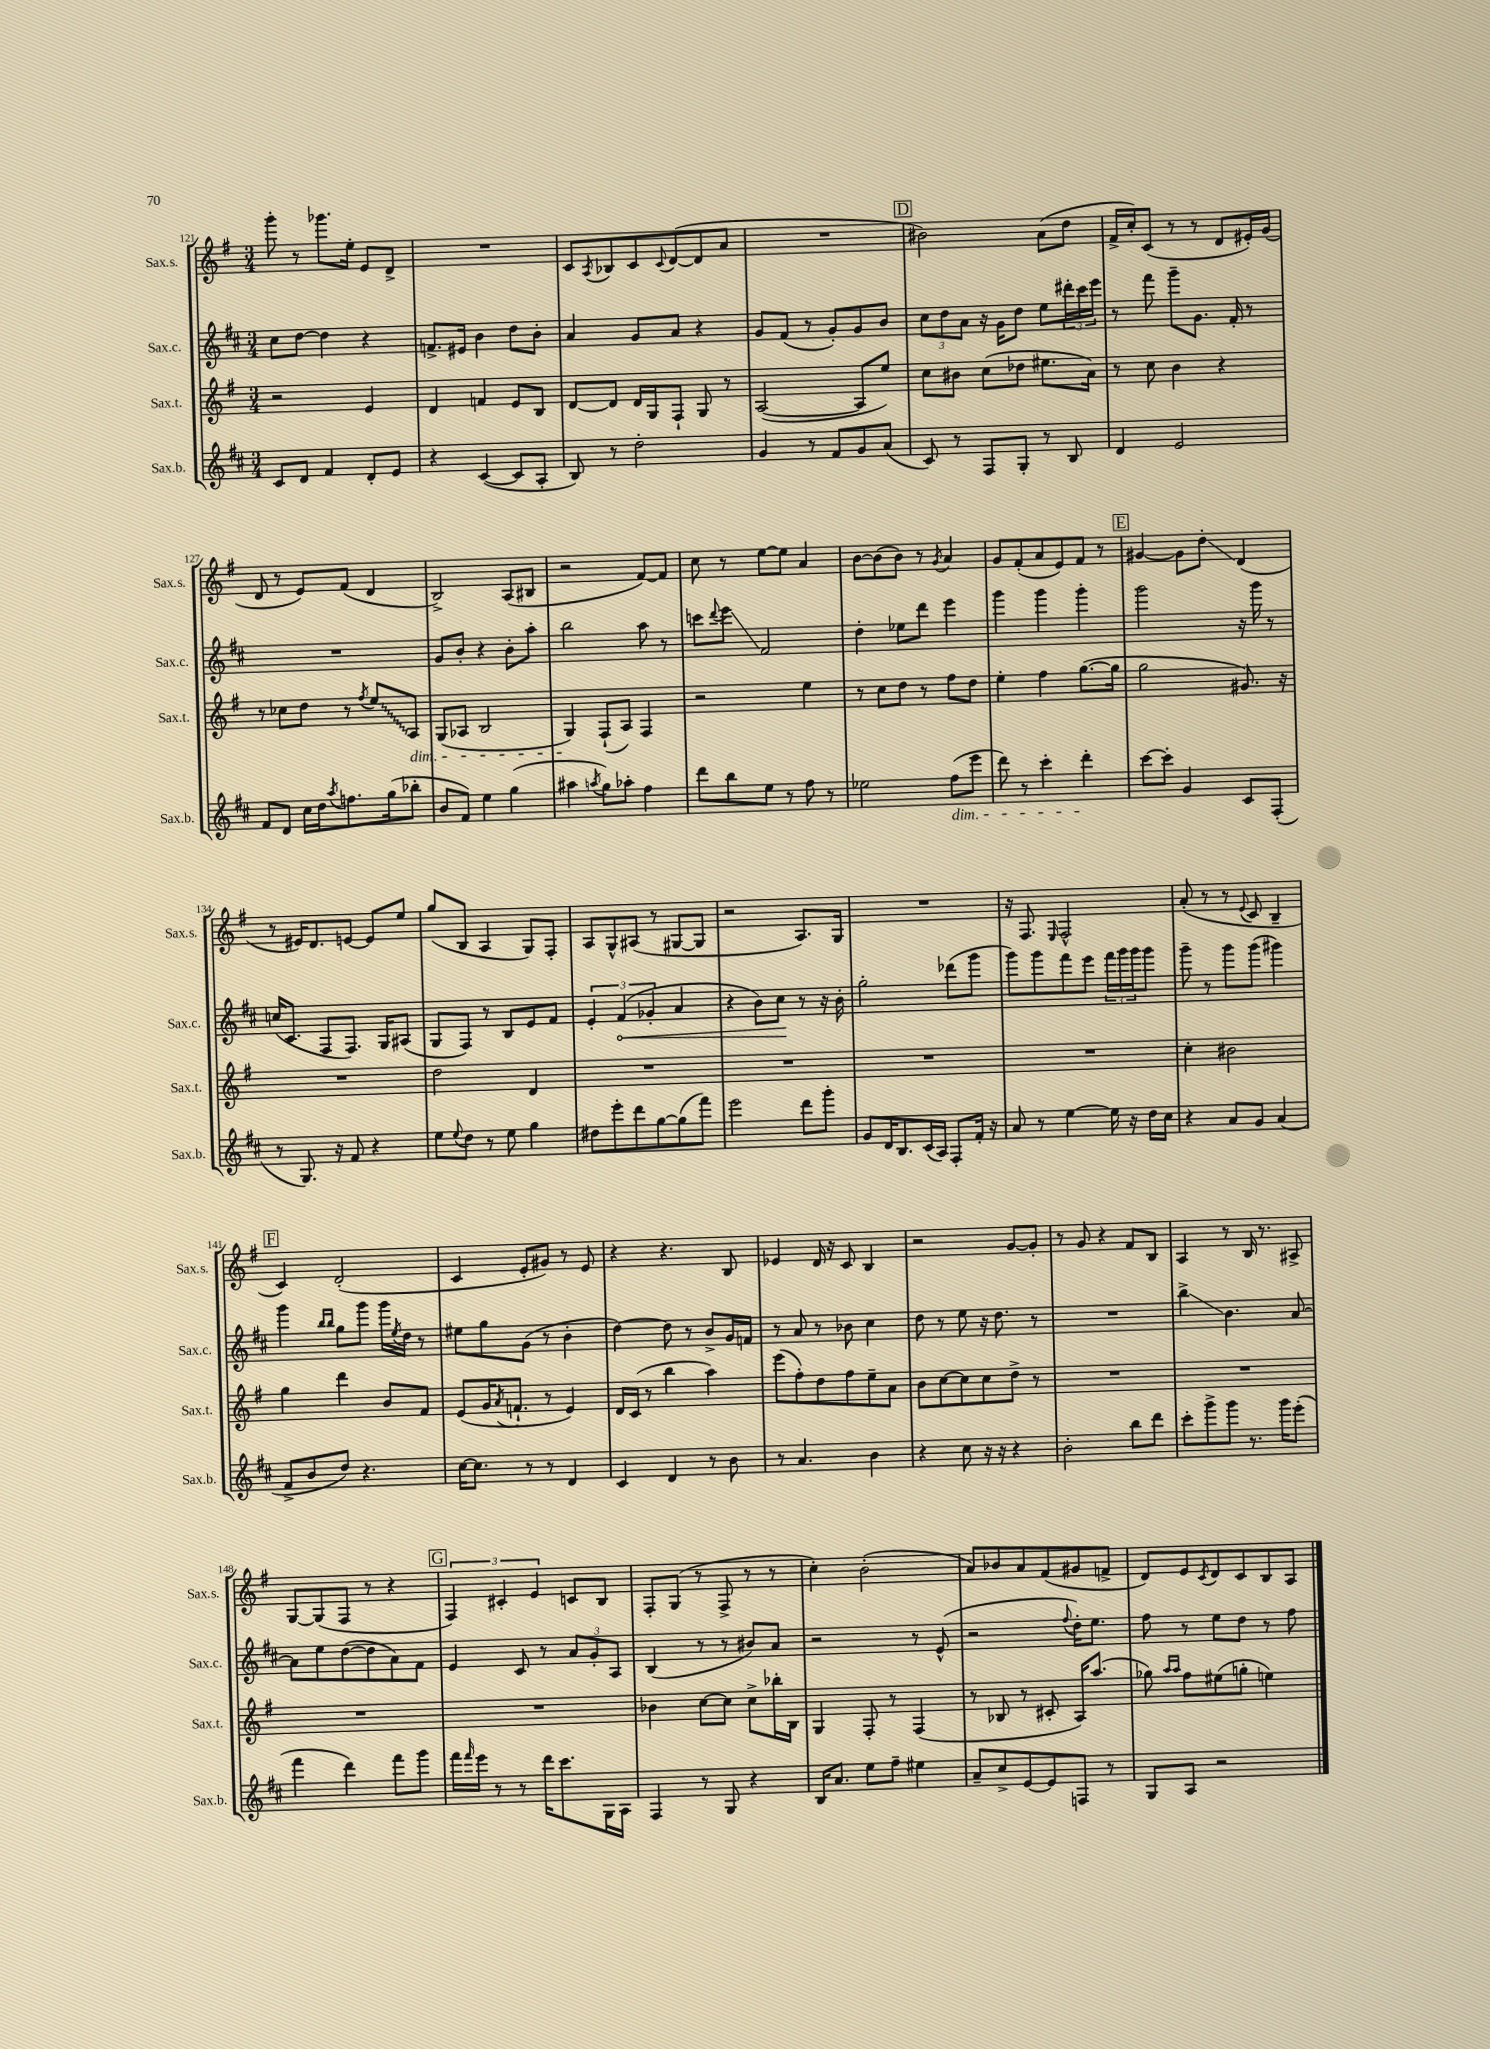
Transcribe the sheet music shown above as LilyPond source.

<<
\new StaffGroup <<
\new Staff = "s0" \with { instrumentName = "Sax.s." shortInstrumentName = "Sax.s." } {
    \clef treble \key g \major \numericTimeSignature \time 3/4
    g'''8-. r8 ges'''8. e''16-. e'8 d'8-> |
    R2. |
    c'8 \acciaccatura { a8 } bes8 c'8 \appoggiatura { c'8 } d'8~( d'8 a'8 |
    R2. |
    \mark \markup { \box "D" } bis'2) a'8( d''8 |
    fis'16-> c''16-.) c'8( r8 r8 d'8 eis'16-.) g'16( |
    d'8 r8 e'8) fis'8( d'4 |
    b2->) a8( bis8 |
    r2 fis'8~) fis'8 |
    c''8 r8 e''8~ e''8 a'4 |
    b'8~ b'8( b'8) r8 \acciaccatura { g'8 } a'4 |
    g'8 fis'8-.( a'8 e'8) fis'8 r8 |
    \mark \markup { \box "E" } gis'4~ gis'8 d''8-.\glissando d'4( |
    r8 eis'16) d'8. e'8~ e'8 e''8 |
    g''8( b8 a4 g8) fis8-. |
    a8 g8-^ ais8( r8 gis8~ gis8 |
    r2 a8.) g16 |
    R2. |
    r16 fis8. \grace { e16 } fis2-^ |
    a'8-.( r8 r8 \appoggiatura { e'8 } c'8 b4-- |
    \mark \markup { \box "F" } c'4) d'2-.( |
    c'4 e'8-. gis'8) r8 e'8 |
    r4 r4. b8 |
    ees'4 d'16 r16 c'8 b4 |
    r2 g'8~ g'8-. |
    r8 g'8 r4 fis'8 b8 |
    a4 r8 b16 r8. ais8-> |
    g8~ g8( fis8 r8 r4 |
    \mark \markup { \box "G" } \tuplet 3/2 { fis4) cis'4-. e'4 } c'8 b8 |
    fis8-. g8( r8 fis8-> r8 r8 |
    c''4-.) b'2-.( |
    a'8) bes'8 a'8 fis'8( gis'8 f'8-> |
    d'8) e'8 \acciaccatura { c'8 } d'8 c'8 b8 a8 \bar "|." |
}
\new Staff = "s1" \with { instrumentName = "Sax.c." shortInstrumentName = "Sax.c." } {
    \clef treble \key d \major \numericTimeSignature \time 3/4
    cis''8 d''8~ d''4 r4 |
    f'8.-> eis'16 b'4 d''8 b'8-. |
    a'4 g'8 a'8 r4 |
    g'8 fis'8( r8 g'8-.) g'8 b'8 |
    \mark \markup { \box "D" } \tuplet 3/2 { cis''8 d''8 a'8 } r16 g'16 d''8 e''8 \tuplet 3/2 { dis'''16-. cis'''16 e'''16 } |
    r8 fis'''8 g'''8-- g'8. fis'16-. r8 |
    R2. |
    g'8 b'8-. r4 b'8-. a''8-. |
    b''2 a''8 r8 |
    c'''8 \appoggiatura { d'''8 } e'''8\glissando fis'2 |
    d''4-. ees''8 d'''8 e'''4 |
    g'''4 g'''4 g'''4-. |
    \mark \markup { \box "E" } g'''2 r16 g'''16 r8 |
    c''16( cis'8. fis8 fis8.) g16 ais8( |
    g8 fis8) r8 b8 e'8 fis'8 |
    \tuplet 3/2 { e'4-. \once \override Hairpin.circled-tip = ##t fis'4\<( ges'4-. } a'4 |
    r4 b'8) cis''8\! r8 r16 b'16-. |
    g''2-. des'''8( g'''8 |
    g'''8) g'''8 fis'''8 e'''8 \tuplet 3/2 { fis'''16 g'''16 g'''16 } g'''8 |
    g'''8-- r8 g'''8 g'''8( gis'''4) |
    \mark \markup { \box "F" } g'''4 \grace { b''16 b''16 } g''8 g'''8 g'''16 \acciaccatura { e''8 } d''16 r8 |
    eis''8 g''8 g'8( r8 b'4-. |
    d''4~) d''8 r8 b'8-> g'16 f'16 |
    r8 a'8 r8 bes'8 cis''4 |
    d''8 r8 e''8 r16 d''8. r8 |
    R2. |
    b''4->\glissando b'4. a'8~ |
    a'8 e''8 d''8~( d''8 a'8) fis'8 |
    \mark \markup { \box "G" } e'4 cis'8 r8 \tuplet 3/2 { a'8 g'8-. a8 } |
    b4( r8 r8 bis'8) a'8 |
    r2 r8 e'8-^( |
    r2 \appoggiatura { fis''8 } d''16-.) e''8. |
    fis''8 r8 e''8 d''8 r8 fis''8 \bar "|." |
}
\new Staff = "s2" \with { instrumentName = "Sax.t." shortInstrumentName = "Sax.t." } {
    \clef treble \key g \major \numericTimeSignature \time 3/4
    r2 e'4 |
    d'4 f'4 e'8 b8 |
    d'8~ d'8 d'16 g16 fis8-! g8 r8 |
    a2~( a8 e''8) |
    \mark \markup { \box "D" } c''8 bis'8 c''8( des''8 eis''8. a'16) |
    r8 c''8 b'4 r4 |
    r8 ces''8 d''8 r8 \acciaccatura { fis''8 } \once \override Glissando.style = #'zigzag e''8\glissando a8\dim |
    g8( aes8 b2 |
    g4\!) fis8-!( a8) fis4 |
    r2 e''4 |
    r8 c''8 d''8 r8 fis''8 d''8 |
    e''4-. fis''4 g''8.~( g''16 |
    \mark \markup { \box "E" } g''2 gis'8.) r16 |
    R2. |
    d''2 d'4 |
    R2. |
    R2. |
    R2. |
    R2. |
    c''4-. bis'2 |
    \mark \markup { \box "F" } g''4 d'''4 b'8 fis'8 |
    e'8( g'16 \acciaccatura { a'8 } f'8.-! r8 e'4) |
    d'16 c'16( r8 b''4 a''4) |
    e'''8( fis''8-.) d''8 fis''8 e''8-- a'8 |
    b'8 c''8~ c''8 c''8 d''8-> r8 |
    R2. |
    R2. |
    R2. |
    \mark \markup { \box "G" } R2. |
    bes'4 c''8~ c''8 c''8-> bes''16-. b16 |
    g4 fis8-. r8 fis4( |
    r8 bes8 r8 cis'8-. a16) a''8.( |
    ges''8) \grace { a''16 a''16 } fis''8 eis''8( g''8-. e''4) \bar "|." |
}
\new Staff = "s3" \with { instrumentName = "Sax.b." shortInstrumentName = "Sax.b." } {
    \clef treble \key d \major \numericTimeSignature \time 3/4
    cis'8 d'8 fis'4 d'8-. e'8 |
    r4 cis'4~( cis'8 a8-. |
    b8) r8 d''2-. |
    g'4 r8 fis'8 g'8 a'8( |
    \mark \markup { \box "D" } cis'8) r8 fis8 g8-. r8 b8 |
    d'4 e'2 |
    fis'8 d'8 cis''16 d''16 \acciaccatura { a''8 } f''8. g''16( bes''8-. |
    b'8 fis'8) e''4 g''4( |
    ais''4 \acciaccatura { a''8 } g''8) aes''8-. fis''4 |
    d'''8 b''8 e''8 r8 fis''8 r8 |
    ees''2 fis''8\dim( e'''8 |
    d'''8) r8 cis'''4-. d'''4-.\! |
    \mark \markup { \box "E" } cis'''8~ cis'''8-. g'4 cis'8 fis8-.( |
    r8 g8.) r16 fis'8 r4 |
    e''8 \appoggiatura { e''8 } d''8 r8 e''8 g''4 |
    dis''8 e'''8-. d'''8 g''8~ g''8( fis'''8) |
    e'''2 d'''8 g'''8-. |
    g'8 d'16 b8. cis'16( a16) fis8-. fis'16-. r16 |
    a'8 r8 e''4~ e''16 r16 d''16 cis''16 |
    r4 a'8 g'8 a'4( |
    \mark \markup { \box "F" } fis'8-> b'8 d''8) r4. |
    cis''16~ cis''8. r8 r8 d'4 |
    cis'4 d'4 r8 b'8 |
    r8 a'4. b'4 |
    r4 cis''8 r16 r16 r4 |
    b'2-. b''8 d'''8 |
    cis'''8-. g'''8-> g'''8 r8. g'''16 e'''8-.( |
    fis'''4 d'''4) fis'''8 g'''8 |
    \mark \markup { \box "G" } fis'''16 \grace { fis'''16 } e'''16 r8 r8 d'''16 cis'''8. g16 a16 |
    fis4 r8 g8 r4 |
    b16 a'8. e''8 fis''8-- eis''4 |
    a'8-- cis''8-> e'8~ e'8 f8 r8 |
    g8 a8 r2 \bar "|." |
}
>>
>>
\layout { \context { \Score currentBarNumber = #121 } }
